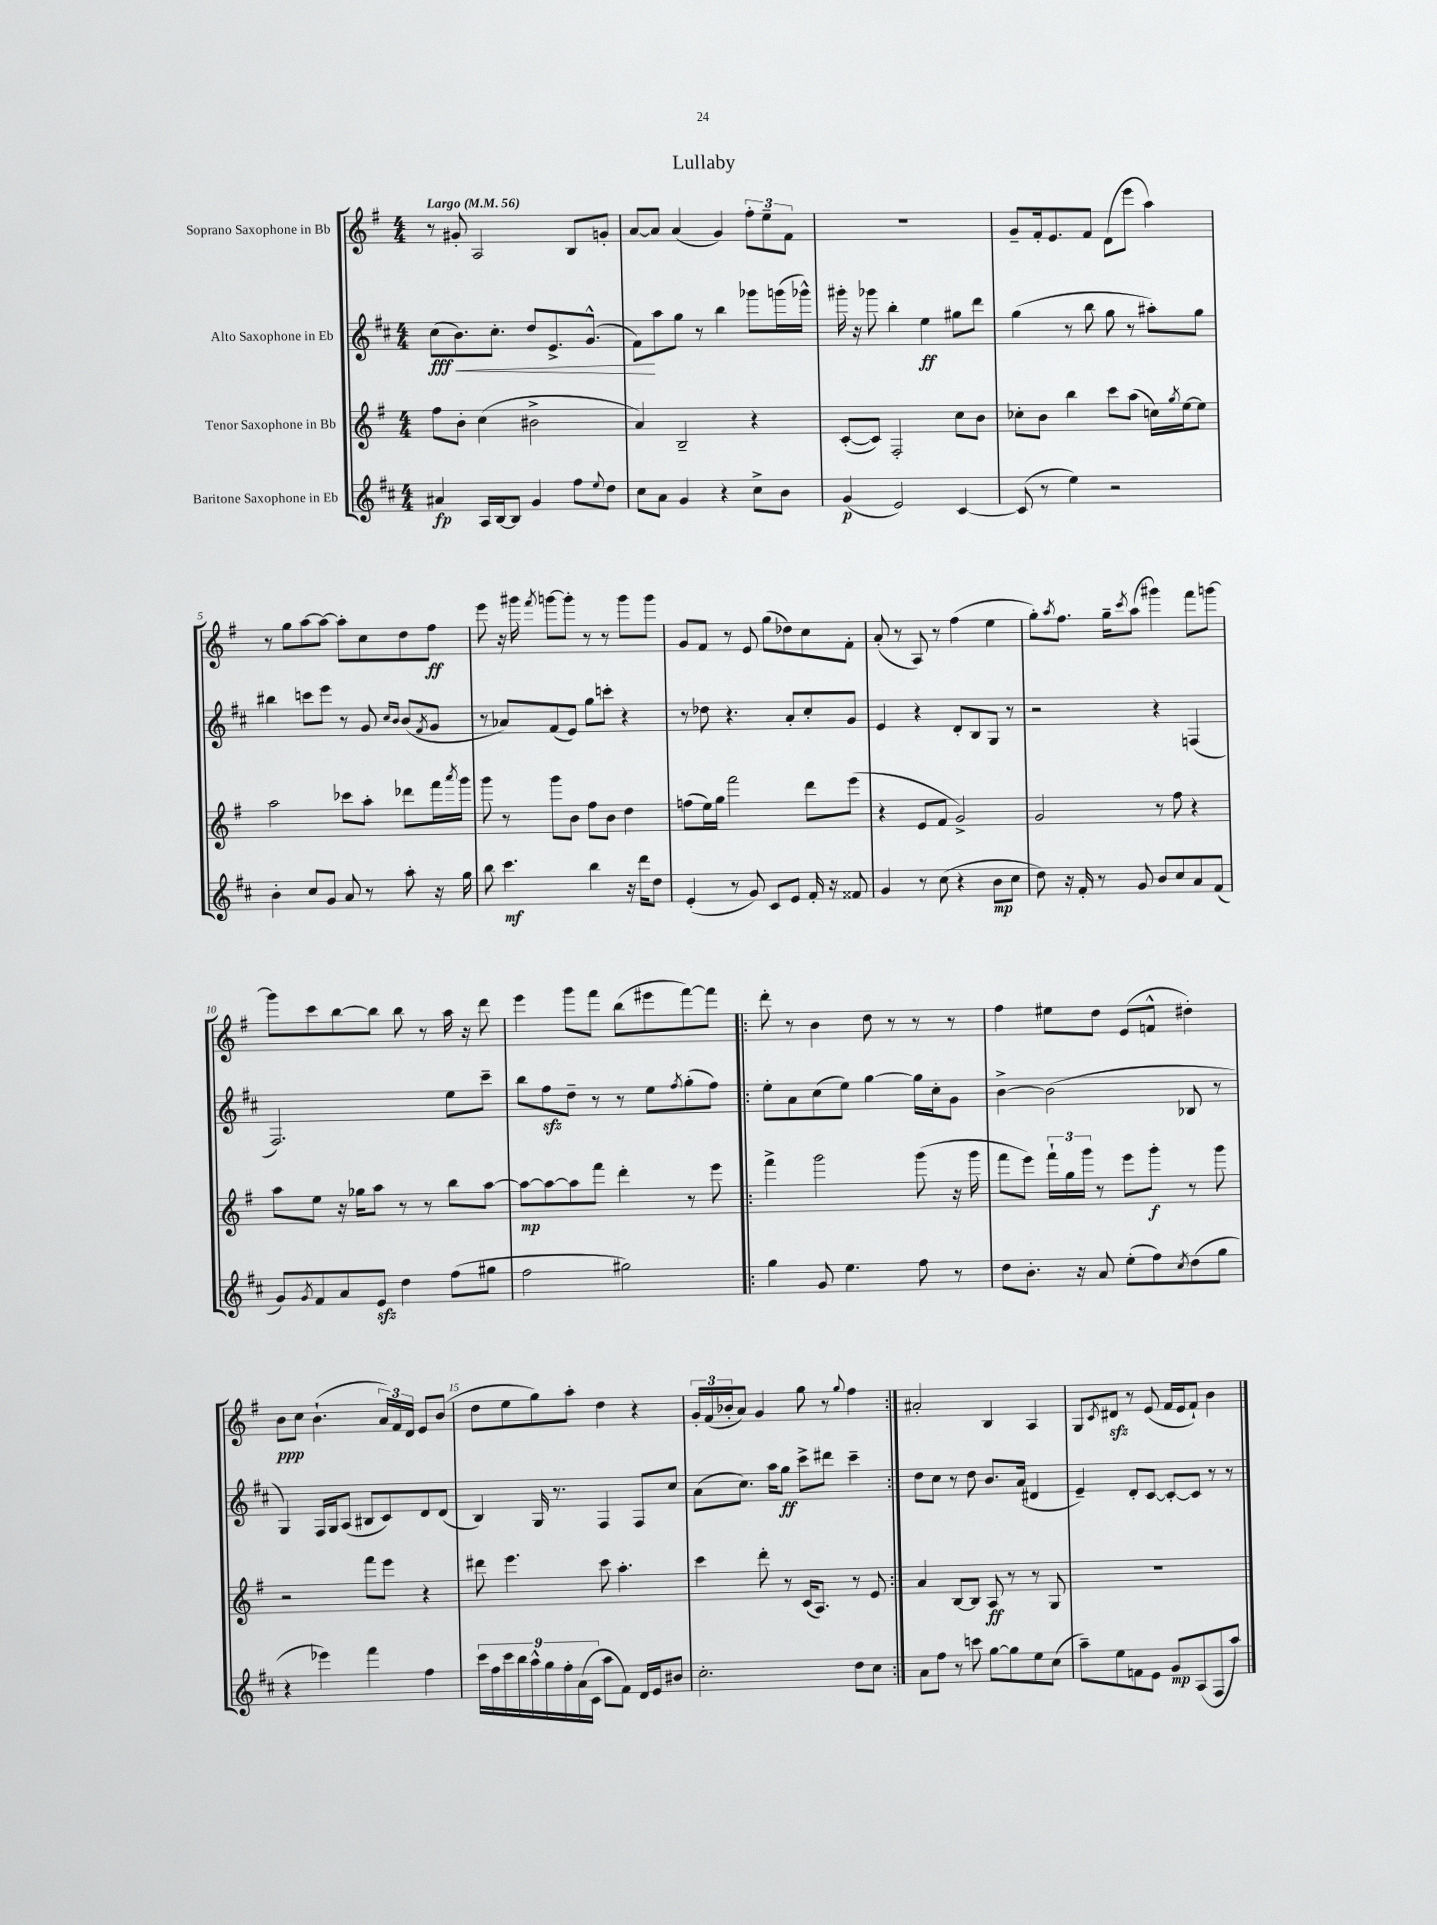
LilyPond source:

\header { title = "Lullaby" }
<<
\new StaffGroup <<
\new Staff = "s0" \with { instrumentName = "Soprano Saxophone in Bb" } {
    \clef treble \key g \major \numericTimeSignature \time 4/4 \tempo "Largo" 4 = 56
    r8 gis'8-. a2 b8 g'8-. |
    a'8~ a'8 a'4( g'4) \tuplet 3/2 { fis''8-. e''8-- fis'8 } |
    R1 |
    g'8-- fis'16-. e'8. fis'8 d'8( e'''8 a''4) |
    r8 g''8 a''8~ a''8~ a''8-. c''8 d''8 fis''8\ff |
    e'''8 r16 gis'''16 \acciaccatura { fis'''8 } g'''8~ g'''8-. r8 r8 g'''8 g'''8 |
    g'8 fis'8 r8 e'8 g''8( des''8) c''8 fis'8-. |
    a'8-.( r8 a8) r8 fis''4( e''4 |
    g''8-.) \acciaccatura { a''8 } fis''8. g''16-- \acciaccatura { c'''8 } a''8( gis'''4) fis'''8 g'''8~ |
    g'''8 c'''8 b''8~ b''8 b''8 r8 a''16 r16 d'''8 |
    e'''4 g'''8 fis'''8 b''8( eis'''8 fis'''8~) fis'''8 |
    \repeat volta 2 { d'''8-. r8 b'4 d''8 r8 r8 r8 |
    fis''4 eis''8 d''8 e'8( f'8-^ dis''4-.) |
    b'8\ppp c''8 b'4.-!( \tuplet 3/2 { a'16) fis'16 d'16 } e'8 b'8( |
    d''8 e''8 g''8) a''8-. d''4 r4 |
    \tuplet 3/2 { g'16-. fis'16( bes'16-. } a'8) g'4 g''8 r8 \appoggiatura { g''8 } fis''4 | }
    ais'2-. b4 a4 |
    g8 \acciaccatura { c'8 } dis'8\sfz r8 e'8( fis'16 e'16 fis'8-!) b'4 \bar "|." |
}
\new Staff = "s1" \with { instrumentName = "Alto Saxophone in Eb" } {
    \clef treble \key d \major \numericTimeSignature \time 4/4
    cis''8\fff( b'8.\<) cis''8.-. d''8 e'8.-> g'8.-^( |
    fis'8\!) a''8 g''8 r8 b''4 ges'''8 g'''16( ges'''16-^) |
    gis'''16-. r16 ges'''8 b''4-. e''4\ff gis''8 d'''8 |
    g''4( r8 b''8 g''8 r8 ais''8-.) g''8 |
    bis''4 c'''8 e'''8 r8 g'8 \grace { cis''16 b'16 } b'8( \acciaccatura { fis'8 } g'8 |
    r8 aes'8) fis'8( e'8) g''8 c'''8-. r4 |
    r8 des''8 r4. a'8-. cis''8-. g'8 |
    e'4 r4 d'8-. b8 g8 r8 |
    r2 r4 f4( |
    fis2.) e''8 cis'''8-- |
    b''8 fis''8\sfz d''8-- r8 r8 e''8 \acciaccatura { fis''8 } g''8-.( fis''8) |
    \repeat volta 2 { e''8-. a'8 cis''8( e''8) g''4~ g''16 cis''16-. g'8 |
    b'4~-> b'2( bes8 r8 |
    g4) fis16 g16 a8( bis8 cis'8) d'8 d'8( |
    b4) g16 r8. fis4 fis8 cis''8 |
    a'8( cis''8.) a''16 g''8\ff cis'''8-> dis'''8 cis'''4-- | }
    d''8 cis''8 r8 d''8 b'8. a'16( dis'4 |
    e'4--) d'8-. cis'8~ cis'8~-. cis'8 r8 r8 \bar "|." |
}
\new Staff = "s2" \with { instrumentName = "Tenor Saxophone in Bb" } {
    \clef treble \key g \major \numericTimeSignature \time 4/4
    fis''8 b'8-. c''4( bis'2-> |
    a'4) b2-- r4 |
    c'8~-.( c'8) fis2-. c''8 b'8 |
    ces''8-. b'8 b''4 c'''8 a''8( c''16) \acciaccatura { g''8 } e''16~ e''8 |
    a''2 ces'''8 a''8-. des'''8 fis'''16 \acciaccatura { a'''8 } g'''16 |
    g'''8 r8 g'''8 b'8 fis''8 b'8 d''4 |
    f''8( e''16) g''16 fis'''2 d'''8 e'''8( |
    r4 e'8 fis'8 g'2->) |
    g'2 r8 fis''8 r4 |
    a''8 e''8 r16 ges''16 a''8 r8 r8 b''8 a''8~ |
    a''8~\mp a''8~ a''8 fis'''8 d'''4-. r8 e'''8 |
    \repeat volta 2 { fis'''4-> g'''2 g'''8( r16 g'''16 |
    fis'''8 e'''8) \tuplet 3/2 { fis'''16-! g''16 g'''16 } r8 e'''8 g'''8-.\f r8 g'''8 |
    r2 fis'''8 e'''8 r4 |
    dis'''8 e'''4. c'''8 a''4.-. |
    c'''4 d'''8-. r8 c'16( a8.) r8 e'8 | }
    a'4 b8~ b8 a8\ff r8 r8 g8 |
    R1 \bar "|." |
}
\new Staff = "s3" \with { instrumentName = "Baritone Saxophone in Eb" } {
    \clef treble \key d \major \numericTimeSignature \time 4/4
    ais'4\fp a16 b16~ b8 g'4 fis''8 \appoggiatura { e''8 } d''8 |
    cis''8 a'8 g'4 r4 cis''8-> b'8 |
    g'4\p( e'2) cis'4~ |
    cis'8( r8 e''4) r2 |
    b'4-. cis''8 g'8 a'8 r8 a''8-. r16 g''16 |
    b''8 cis'''4.\mf b''4 r16 d'''16 d''8 |
    e'4-.( r8 g'8) cis'8 e'8 fis'16-. r16 fisis'8 |
    g'4 r8 cis''8( r4 b'8\mp cis''8 |
    d''8) r16 fis'16-. r8 g'8 b'8 cis''8 a'8 fis'8( |
    g'8) \acciaccatura { g'8 } fis'8 a'8 e'8\sfz d''4 fis''8( gis''8 |
    fis''2 gis''2) |
    \repeat volta 2 { g''4 g'8 e''4. fis''8 r8 |
    d''8 b'8.-. r16 a'8 e''8-.( fis''8) \acciaccatura { cis''8 } d''8( g''8 |
    r4 ees'''4) fis'''4 fis''4 |
    \tuplet 9/8 { cis'''16 fis''16 cis'''16 b''16 a''16-^ g''16 fis''16-. a'16( cis'16 } a''8 fis'8) d'16 e'16 bis'8 |
    cis''2.-. d''8 cis''8 | }
    a'8 fis''8 r8 c'''8 g''8~ g''8 e''8 cis''8( |
    a''8--) e''8 f'8 e'8 g'8\mp a8( fis8 a''8) \bar "|." |
}
>>
>>
\layout { \context { \Score \override BarNumber.break-visibility = ##(#f #t #t) barNumberVisibility = #(every-nth-bar-number-visible 5) } }
